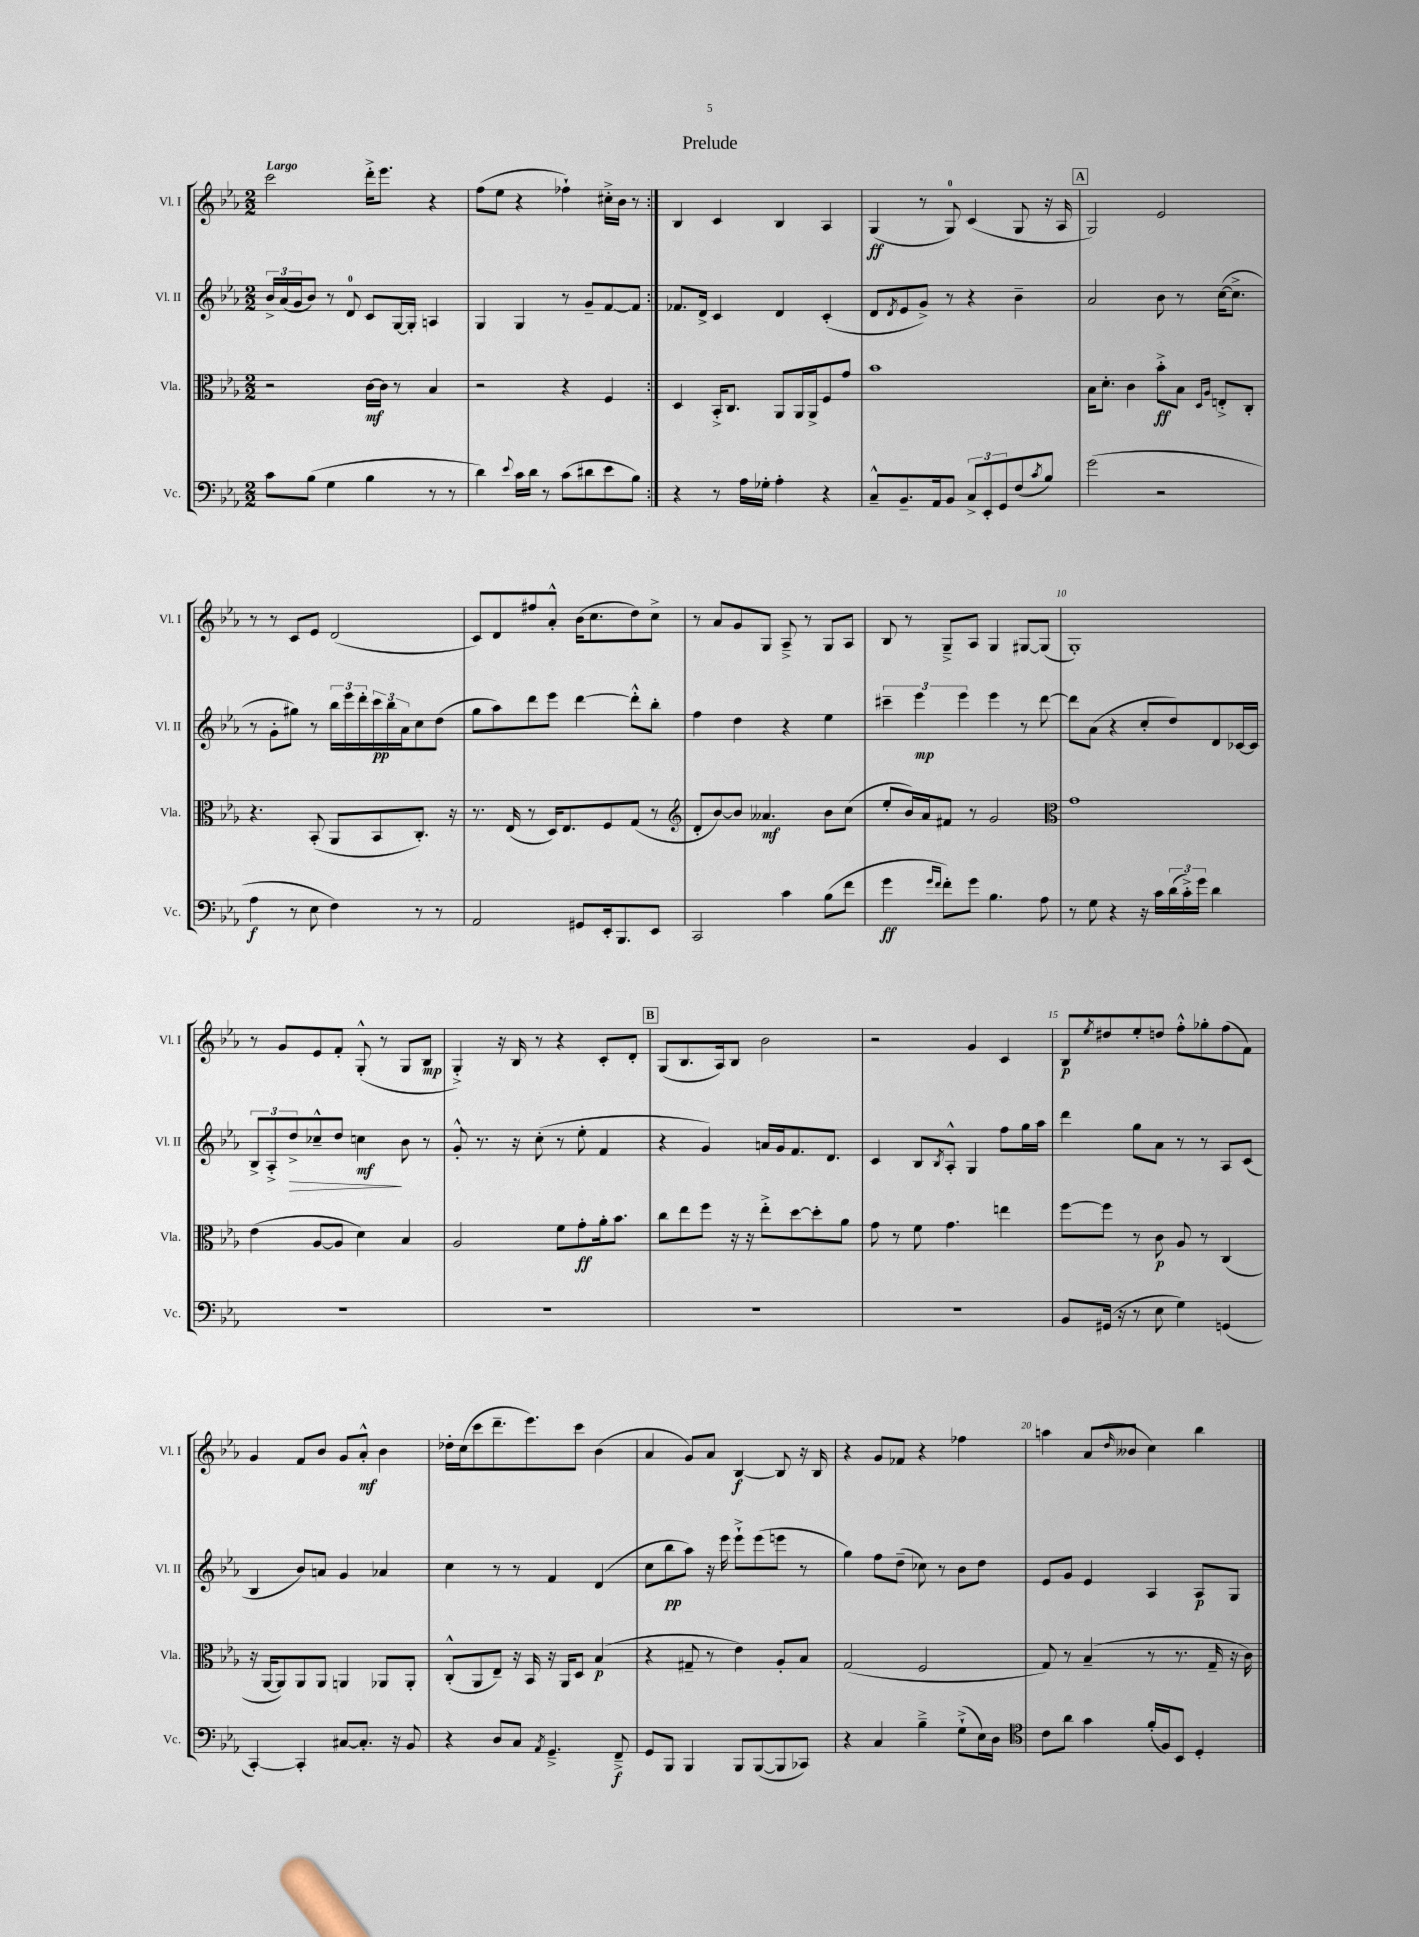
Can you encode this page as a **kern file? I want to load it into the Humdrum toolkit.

**kern	**dynam	**kern	**dynam	**kern	**dynam	**kern	**dynam
*part4	*part4	*part3	*part3	*part2	*part2	*part1	*part1
*staff4	*staff4	*staff3	*staff3	*staff2	*staff2	*staff1	*staff1
*I"Vc.	*	*I"Vla.	*	*I"Vl. II	*	*I"Vl. I	*
*I'Vc.	*	*I'Vla.	*	*I'Vl. II	*	*I'Vl. I	*
*clefF4	*	*clefC3	*	*clefG2	*	*clefG2	*
*k[b-e-a-]	*	*k[b-e-a-]	*	*k[b-e-a-]	*	*k[b-e-a-]	*
*M2/2	*	*M2/2	*	*M2/2	*	*M2/2	*
=1	=1	=1	=1	=1	=1	=1	=1
!	!	!	!	!	!	!LO:TX:a:B:t=Largo	!
8c\L	.	2r	.	24b-^/LL	.	2ccc\	.
.	.	.	.	(24a-/	.	.	.
.	.	.	.	24g/J	.	.	.
(8B-\J	.	.	.	8b-/J)	.	.	.
4G\	.	.	.	8r	.	.	.
.	.	.	.	8d/	.	.	.
4B-\	.	[16c\LL	mf	8c/L	.	16ddd'^\KL	.
.	.	16c\JJ]	.	.	.	8.eee-\J	.
.	.	8r	.	[16G/L	.	.	.
.	.	.	.	16G'/JJ]	.	.	.
8r	.	4B-/	.	4An/	.	4r	.
8r	.	.	.	.	.	.	.
=2	=2	=2	=2	=2	=2	=2	=2
4d\)	.	2r	.	4G/	.	(8ff\L	.
.	.	.	.	.	.	8ee-\J	.
8qqe-/	.	.	.	.	.	.	.
16c\LL	.	.	.	4G/	.	4r	.
16d\JJ	.	.	.	.	.	.	.
8r	.	.	.	.	.	.	.
(8c\L	.	4r	.	8r	.	4ff-X`\)	.
8d#X\	.	.	.	8g~/L	.	.	.
8e-\	.	4F/	.	[8f/	.	16cc#X'^\LL	.
.	.	.	.	.	.	16b-\JJ	.
8B-\J)	.	.	.	8f/J]	.	8r	.
=3:|!	=3:|!	=3:|!	=3:|!	=3:|!	=3:|!	=3:|!	=3:|!
4r	.	4D/	.	8.f-X/L	.	4B-/	.
.	.	.	.	16d^/Jk	.	.	.
8r	.	16BB-'^/KL	.	4c/	.	4c/	.
.	.	8.C/J	.	.	.	.	.
16A-\LL	.	.	.	.	.	.	.
16G-X'\JJ	.	.	.	.	.	.	.
4A-'\	.	8AA-/L	.	4d/	.	4B-/	.
.	.	16AA-/L	.	.	.	.	.
.	.	16AA-^/J	.	.	.	.	.
4r	.	8F/	.	(4c'/	.	4A-/	.
.	.	8g/J	.	.	.	.	.
=4	=4	=4	=4	=4	=4	=4	=4
8C~^^/L	.	1b-	.	8d/L	.	(4G/	ff
.	.	.	.	8qd/	.	.	.
8.BB-~/	.	.	.	8e-/	.	.	.
.	.	.	.	8g^/J)	.	8r	.
16AA-/k	.	.	.	.	.	.	.
8BB-/J	.	.	.	8r	.	8G/)	.
12C^/L	.	.	.	4r	.	(4c/	.
12EE-'/	.	.	.	.	.	.	.
12GG/	.	.	.	.	.	.	.
(8F/	.	.	.	4b-~\	.	8G/	.
8qc/	.	.	.	.	.	.	.
8B-/J)	.	.	.	.	.	16r	.
.	.	.	.	.	.	16A-/	.
!!LO:REH:place=s1:t=A
=5	=5	=5	=5	=5	=5	=5	=5
(2g\	.	16B-\KL	.	2a-/	.	2G/)	.
.	.	8.d'\J	.	.	.	.	.
.	.	4c\	.	.	.	.	.
2r	.	8b-'^\L	ff	8b-\	.	2e-/	.
.	.	8B-\J	.	8r	.	.	.
.	.	16qqD/LL	.	.	.	.	.
.	.	16qqA-/JJ	.	.	.	.	.
.	.	8En'^/L	.	([16cc\KL	.	.	.
.	.	.	.	8.cc^\J]	.	.	.
.	.	8C'/J	.	.	.	.	.
!!LO:LB:g=z
=6	=6	=6	=6	=6	=6	=6	=6
4A-\	f	4.r	.	8r	.	8r	.
.	.	.	.	8g'\L	.	8r	.
8r	.	.	.	8gg#X\J)	.	8c/L	.
8E-\	.	(8BB-'/	.	8r	.	8e-/J	.
4F\)	.	8AA-/L	.	24bb-\LL	.	(2d/	.
.	.	.	.	24eee-\	.	.	.
.	.	.	.	24ddd'\	.	.	.
.	.	8BB-/	.	24ccc\	pp	.	.
.	.	.	.	24bb-\	.	.	.
.	.	.	.	24a-\J	.	.	.
8r	.	8.C'/J)	.	8cc\	.	.	.
8r	.	.	.	(8dd\J	.	.	.
.	.	16r	.	.	.	.	.
=7	=7	=7	=7	=7	=7	=7	=7
2AA-/	.	8.r	.	8gg\L	.	8c/L)	.
.	.	.	.	8aa-\)	.	8d/	.
.	.	(16E-/	.	.	.	.	.
.	.	8r	.	8ddd\	.	8ff#X/	.
.	.	16D/KL)	.	8eee-\J	.	8a-'^^/J	.
.	.	8.E-/	.	.	.	.	.
8GG#X/L	.	.	.	[4ddd\	.	(16b-\KL	.
.	.	.	.	.	.	8.cc\	.
16EE-'/k	.	8F/	.	.	.	.	.
8.BBB-/	.	.	.	.	.	.	.
.	.	(8G/J	.	8ddd'^^\L]	.	8dd\)	.
8EE-/J	.	8r	.	8bb-'\J	.	8cc^\J	.
=8	=8	=8	=8	=8	=8	=8	=8
*	*	*clefG2	*	*	*	*	*
2CC/	.	8d'/L	.	4ff\	.	8r	.
.	.	[8b-/)	.	.	.	8a-/L	.
.	.	8b-/J]	.	4dd\	.	8g/	.
.	.	4.a--X/	mf	.	.	8G/J	.
4c\	.	.	.	4r	.	8A-~^/	.
.	.	.	.	.	.	8r	.
(8B-\L	.	8b-\L	.	4ee-\	.	8G/L	.
8f\J	.	(8cc\J	.	.	.	8A-/J	.
=9	=9	=9	=9	=9	=9	=9	=9
4g\	ff	8ee-'/L	.	6ccc#X~\	.	8B-/	.
.	.	16b-/L)	.	.	.	8r	.
.	.	.	.	6eee-\	mp	.	.
.	.	16a-/J	.	.	.	.	.
16qqg/LL	.	.	.	.	.	.	.
16qqf/JJ	.	.	.	.	.	.	.
8f'\L)	.	8f#X/J	.	.	.	8G~^/L	.
.	.	.	.	6eee-\	.	.	.
8g\J	.	8r	.	.	.	8A-/J	.
4.B-\	.	2g/	.	4eee-\	.	4G/	.
.	.	.	.	8r	.	[8G#X/L	.
8A-\	.	.	.	[8ddd\	.	(8G#/J]	.
=10	=10	=10	=10	=10	=10	=10	=10
*	*	*clefC3	*	*	*	*	*
8r	.	1g	.	8ddd\L]	.	1G')	.
8G\	.	.	.	(8a-\J	.	.	.
4r	.	.	.	4r	.	.	.
16r	.	.	.	8cc'/L	.	.	.
16c\LL	.	.	.	.	.	.	.
(24d\	.	.	.	8dd/)	.	.	.
24c'^\)	.	.	.	.	.	.	.
24g\JJ	.	.	.	.	.	.	.
4d\	.	.	.	8d/	.	.	.
.	.	.	.	[16c-X/L	.	.	.
.	.	.	.	16c-/JJ]	.	.	.
!!LO:LB:g=z
=11	=11	=11	=11	=11	=11	=11	=11
1r	.	(4e-\	.	12B-^/L	.	8r	.
.	.	.	.	12A-'^/	.	.	.
.	.	.	.	.	.	8g/L	.
!	!	!	!	!	!LO:HP:b	!	!
.	.	.	.	12dd^/	>	.	.
.	.	[8A-/L	.	8cc-X~^^/	.	8e-/	.
.	.	8A-/J]	.	8dd/J	.	8f'/J	.
.	.	4d\)	.	4ccn\	mf	(8G'^^/	.
.	.	.	.	.	.	8r	.
.	.	4B-/	.	8b-\	]	8G/L	.
.	.	.	.	8r	.	8B-/J	mp
=12	=12	=12	=12	=12	=12	=12	=12
1r	.	2A-/	.	8g'^^/	.	4G'^/)	.
.	.	.	.	8.r	.	.	.
.	.	.	.	.	.	16r	.
.	.	.	.	16r	.	16B-/	.
.	.	.	.	(8cc'\	.	8r	.
.	.	8f\L	.	8r	.	4r	.
.	.	8g'\	ff	8ee-'\	.	.	.
.	.	16a-'\k	.	4f/	.	8c'/L	.
.	.	8.b-\J	.	.	.	.	.
.	.	.	.	.	.	8d'/J	.
!!LO:REH:place=s1:t=B
=13	=13	=13	=13	=13	=13	=13	=13
1r	.	8cc\L	.	4r	.	(8G/L	.
.	.	8ee-\	.	.	.	8.B-/	.
.	.	8ff\J	.	4g/)	.	.	.
.	.	.	.	.	.	16A-/k)	.
.	.	16r	.	.	.	8B-/J	.
.	.	16r	.	.	.	.	.
.	.	8ee-'^\L	.	16an/LL	.	2b-\	.
.	.	.	.	16g/J	.	.	.
.	.	[8dd\	.	8.f/	.	.	.
.	.	8dd'\]	.	.	.	.	.
.	.	.	.	8.d/J	.	.	.
.	.	8a-\J	.	.	.	.	.
=14	=14	=14	=14	=14	=14	=14	=14
1r	.	8g\	.	4c/	.	2r	.
.	.	8r	.	.	.	.	.
.	.	8f\	.	8B-/L	.	.	.
.	.	.	.	8qB-/	.	.	.
.	.	4.g\	.	8A-'^^/J	.	.	.
.	.	.	.	4G/	.	4g/	.
.	.	4een\	.	8ff\L	.	4c/	.
.	.	.	.	16gg\L	.	.	.
.	.	.	.	16aa-\JJ	.	.	.
=15	=15	=15	=15	=15	=15	=15	=15
8BB-/L	.	[8ff\L	.	4ddd\	.	8B-/L	p
.	.	.	.	.	.	8qee-/	.
(16GG#X/Jk	.	8ff\J]	.	.	.	8dd#X/	.
16r	.	.	.	.	.	.	.
8r	.	8r	.	8gg\L	.	8ee-'/	.
8E-\	.	8c\	p	8a-\J	.	8ddn/J	.
4G\)	.	8A-/	.	8r	.	8ff'^^\L	.
.	.	8r	.	8r	.	8gg-X'\	.
(4GGn/	.	(4C/	.	8A-/L	.	(8ff\	.
.	.	.	.	(8c/J	.	8f\J)	.
!!LO:LB:g=z
=16	=16	=16	=16	=16	=16	=16	=16
[4CC'/)	.	16r	.	4B-/	.	4g/	.
.	.	[16AA-/KL	.	.	.	.	.
.	.	8AA-/])	.	.	.	.	.
4CC'/]	.	8AA-/	.	8b-/L)	.	8f/L	.
.	.	8AA-/J	.	8an/J	.	8b-/J	.
[8C#X/L	.	4AAn/	.	4g/	.	8g/L	.
8.C#'/J]	.	.	.	.	.	8a-'^^/J	mf
.	.	8AA-X/L	.	4a-X/	.	4b-\	.
16r	.	.	.	.	.	.	.
8BB-/	.	8AA-'/J	.	.	.	.	.
=17	=17	=17	=17	=17	=17	=17	=17
4r	.	(8C'^^/L	.	4cc\	.	16dd-X'\LL	.
.	.	.	.	.	.	(16cc\J	.
.	.	8AA-/	.	.	.	8ccc\	.
8D/L	.	8E-~/J)	.	8r	.	8.ddd~\	.
8C/J	.	16r	.	8r	.	.	.
.	.	16BB-/	.	.	.	8.eee-\)	.
8qAA-/	.	.	.	.	.	.	.
4.GG~^/	.	16r	.	4f/	.	.	.
.	.	16AA-/KL	.	.	.	.	.
.	.	8D/J	.	.	.	8ccc\J	.
.	.	(4B-/	p	(4d/	.	(4b-\	.
8FF~^/	f	.	.	.	.	.	.
=18	=18	=18	=18	=18	=18	=18	=18
8GG/L	.	4r	.	8cc\L	.	4a-/	.
8BBB-/J	.	.	.	8bb-\	pp	.	.
4BBB-/	.	8G#X~/	.	8aa-\J)	.	8g/L)	.
.	.	8r	.	16r	.	8a-/J	.
.	.	.	.	16eee-\	.	.	.
8BBB-/L	.	4e-\)	.	8eee-`^\L	.	[4B-/	f
([8BBB-/	.	.	.	(8eee-\	.	.	.
8BBB-/]	.	8A-'/L	.	8eeen\J	.	8B-/]	.
8CC-X/J)	.	8B-/J	.	8r	.	16r	.
.	.	.	.	.	.	16B-/	.
=19	=19	=19	=19	=19	=19	=19	=19
4r	.	(2G/	.	4gg\)	.	4r	.
4C/	.	.	.	8ff\L	.	8g/L	.
.	.	.	.	(8dd~\J	.	8f-X/J	.
4B-~^\	.	2F/	.	8cc-X\)	.	4r	.
.	.	.	.	8r	.	.	.
(8G`^\L	.	.	.	8b-\L	.	4ff-X\	.
16E-\L)	.	.	.	8dd\J	.	.	.
16D\JJ	.	.	.	.	.	.	.
=20	=20	=20	=20	=20	=20	=20	=20
*clefC4	*	*	*	*	*	*	*
8c\L	.	8G/)	.	8e-/L	.	4aan\	.
8a-\J	.	8r	.	8g/J	.	.	.
4g\	.	(4B-~/	.	4e-/	.	(8a-/L	.
.	.	.	.	.	.	16qqdd/	.
.	.	.	.	.	.	8b--X/J	.
(16f'/LL	.	8r	.	4A-/	.	4cc\)	.
16F/J)	.	.	.	.	.	.	.
8BB-/J	.	8.r	.	.	.	.	.
4D'/	.	.	.	8A-/L	p	4bb-\	.
.	.	16G~/	.	.	.	.	.
.	.	16r	.	8G/J	.	.	.
.	.	16c\)	.	.	.	.	.
==	==	==	==	==	==	==	==
*-	*-	*-	*-	*-	*-	*-	*-
